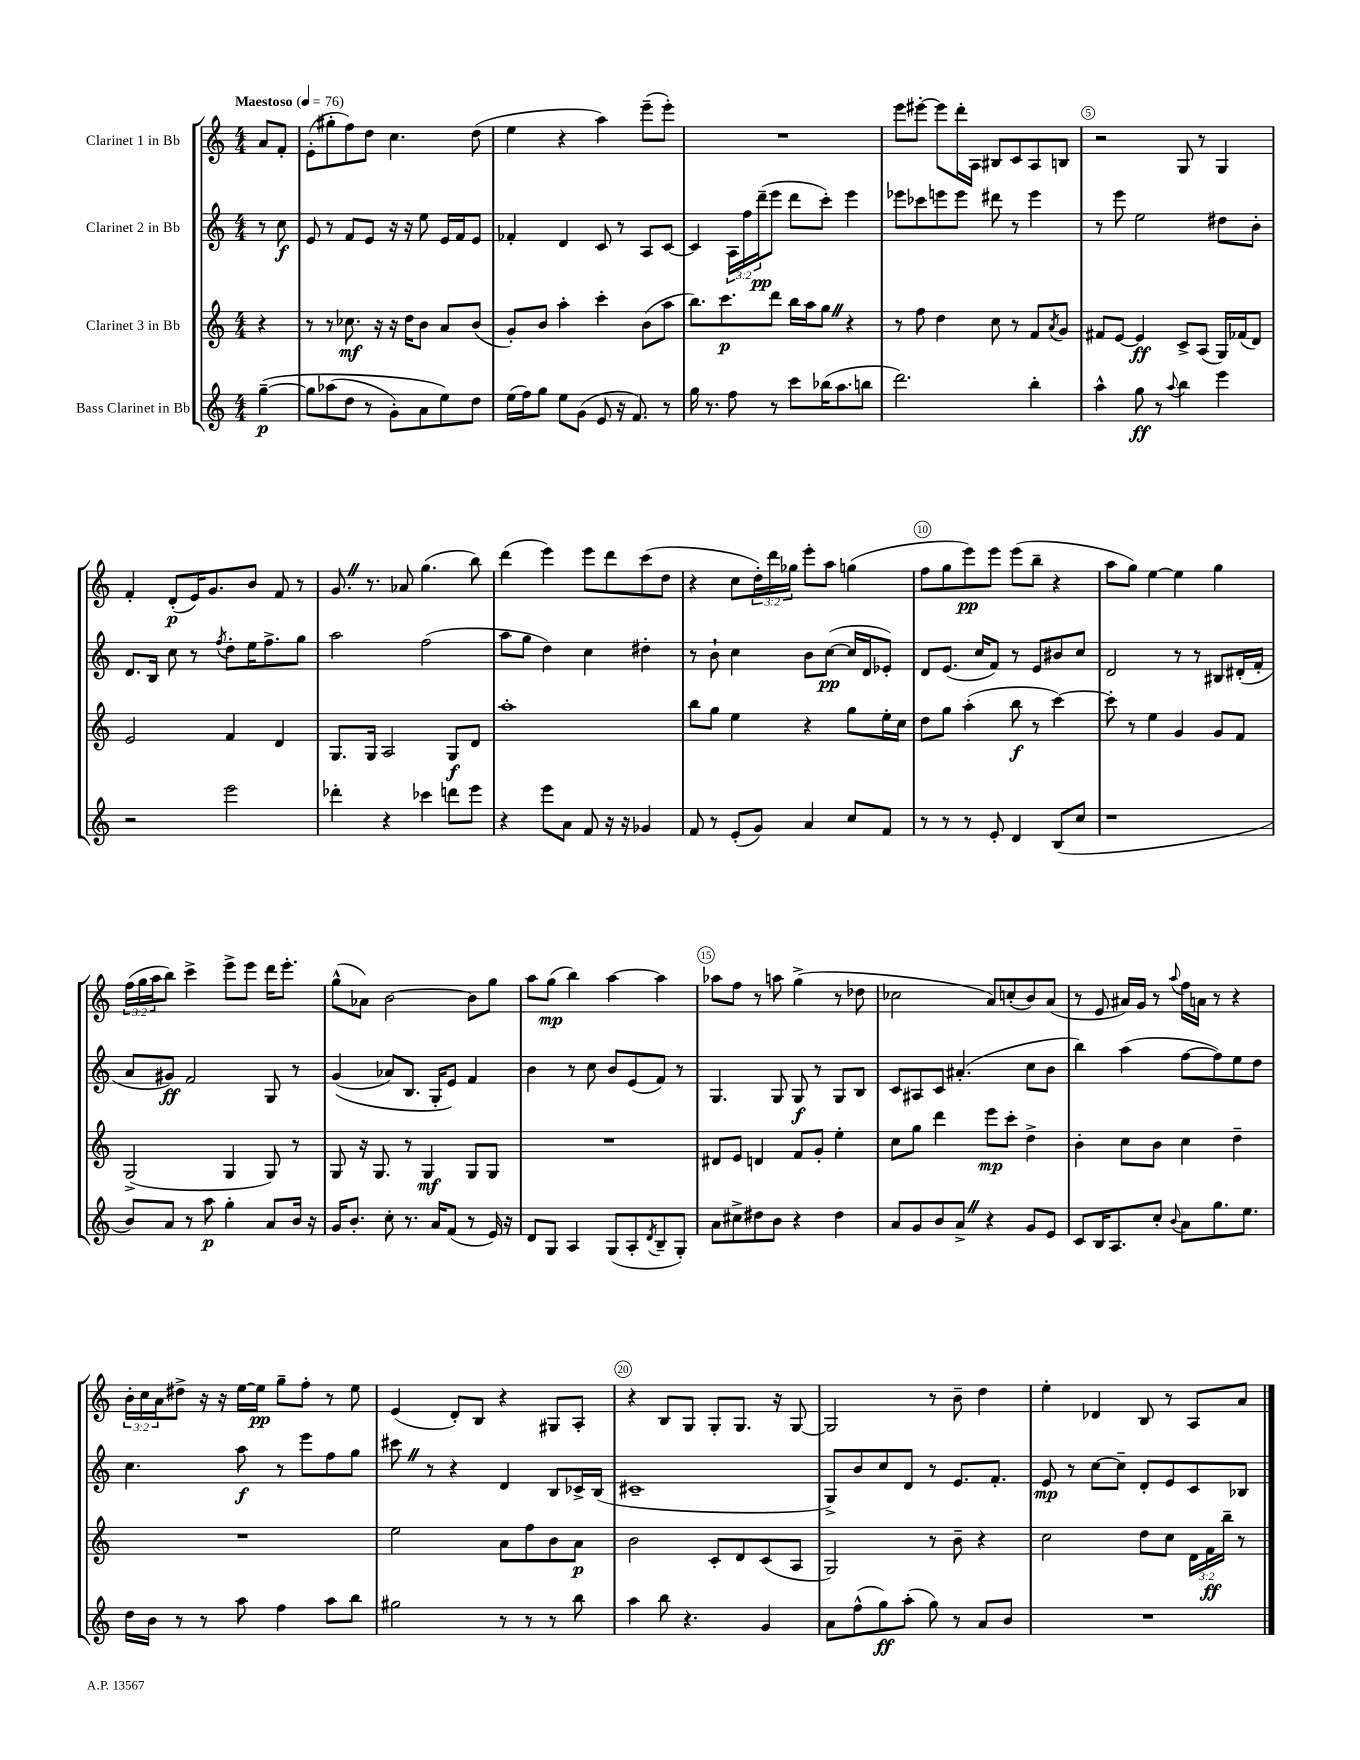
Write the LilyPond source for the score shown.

<<
\new StaffGroup <<
\new Staff = "s0" \with { instrumentName = "Clarinet 1 in Bb" } {
    \clef treble \key c \major \numericTimeSignature \time 4/4 \override Staff.TupletNumber.text = #tuplet-number::calc-fraction-text \partial 4 \tempo "Maestoso" 4 = 76
    a'8 f'8-. |
    e'8-.( gis''8-. f''8) d''8 c''4. d''8( |
    e''4 r4 a''4) e'''8--( e'''8-.) |
    R1 |
    e'''8 eis'''8~-. eis'''8 d'''16-. a16 bis8 c'8 a8 b8 |
    r2 g8 r8 g4 |
    f'4-. d'8-.\p( e'16) g'8. b'8 f'8 r8 |
    g'8. \once \override BreathingSign.text = \markup { \musicglyph "scripts.caesura.straight" } \breathe r8. aes'8 g''4.( b''8) |
    d'''4( e'''4) e'''8 d'''8 c'''8( d''8 |
    r4 c''8 \tuplet 3/2 { d''16-.) d'''16 ges''16 } e'''8-. a''8 g''4( |
    f''8 g''8 e'''8\pp) e'''8 e'''8( b''8-- r4 |
    a''8 g''8) e''4~ e''4 g''4 |
    \tuplet 3/2 { f''16( g''16 a''16 } b''8) c'''4-> e'''8-> e'''8 d'''16 e'''8.-. |
    g''8-^( aes'8) b'2~ b'8 g''8 |
    a''8 g''8\mp( b''4) a''4~ a''4 |
    aes''8 f''8 r8 a''8 g''4->( r8 des''8 |
    ces''2 a'8) c''8-.( b'8) a'8( |
    r8 e'8 ais'16) g'16 r8 \appoggiatura { a''8 } f''16 a'16 r8 r4 |
    \tuplet 3/2 { b'16-. c''16 a'16 } dis''8-> r16 r16 e''16~ e''16\pp g''8-- f''8-. r8 e''8 |
    e'4( d'8-.) b8 r4 gis8 a8-. |
    r4 b8 g8 g8-. g8. r16 g8~ |
    g2 r8 b'8-- d''4 |
    e''4-. des'4 b8 r8 a8 a'8 \bar "|." |
}
\new Staff = "s1" \with { instrumentName = "Clarinet 2 in Bb" } {
    \clef treble \key c \major \numericTimeSignature \time 4/4 \override Staff.TupletNumber.text = #tuplet-number::calc-fraction-text \partial 4
    r8 c''8\f |
    e'8 r8 f'8 e'8 r16 r16 e''8 e'16 f'16 e'8 |
    fes'4-. d'4 c'8 r8 a8 c'8~ |
    c'4 \tuplet 3/2 { a16 f''16 d'''16--\pp( } e'''8 d'''8 c'''8-.) e'''4 |
    ees'''8 ces'''8 e'''8 e'''8 dis'''8 r8 e'''4 |
    r8 e'''8 e''2 dis''8 b'8-. |
    d'8. b16 c''8 r8 \acciaccatura { f''8 } d''8-. e''16 f''8.-> g''8 |
    a''2 f''2( |
    a''8 g''8 d''4) c''4 dis''4-. |
    r8 b'8-! c''4 b'8 c''8~\pp( c''16 d'16 ees'8-.) |
    d'8 e'8.( c''16 f'8) r8 e'8 bis'8 c''8 |
    d'2 r8 r8 bis8 dis'16-.( f'16-. |
    a'8 gis'8\ff) f'2 g8 r8 |
    g'4(\( aes'8) b8. g16-. e'8\) f'4 |
    b'4 r8 c''8 b'8 e'8( f'8) r8 |
    g4. g8 g8\f r8 g8 b8 |
    c'8 ais8 c'8 ais'4.-.( c''8 b'8 |
    b''4) a''4( f''8~ f''8) e''8 d''8 |
    c''4. a''8\f r8 e'''8 f''8 g''8 |
    cis'''8 \once \override BreathingSign.text = \markup { \musicglyph "scripts.caesura.straight" } \breathe r8 r4 d'4 b8 ces'16-> b16( |
    cis'1-- |
    g8->) b'8 c''8 d'8 r8 e'8. f'8.-. |
    e'8\mp r8 c''8~ c''8-- d'8-. e'8 c'8 bes8 \bar "|." |
}
\new Staff = "s2" \with { instrumentName = "Clarinet 3 in Bb" } {
    \clef treble \key c \major \numericTimeSignature \time 4/4 \override Staff.TupletNumber.text = #tuplet-number::calc-fraction-text \partial 4
    r4 |
    r8 r8 ces''8.\mf r16 r16 d''16 b'8 a'8 b'8( |
    g'8-.) b'8 a''4-. c'''4-. b'8( a''8 |
    b''8.) c'''8.\p d'''8 b''16 a''16 g''8 \once \override BreathingSign.text = \markup { \musicglyph "scripts.caesura.straight" } \breathe r4 |
    r8 f''8 d''4 c''8 r8 f'8 \acciaccatura { a'8 } g'8 |
    fis'8 e'8~ e'4\ff c'8-> a8( g16) fes'16( d'8) |
    e'2 f'4 d'4 |
    g8. g16 a2 g8\f d'8 |
    a''1-. |
    b''8 g''8 e''4 r4 g''8 e''16-. c''16 |
    d''8 g''8 a''4-.( b''8\f r8 c'''4~) |
    c'''8-. r8 e''4 g'4 g'8 f'8 |
    g2->( g4 g8) r8 |
    g8 r16 g8. r8 g4\mf g8 g8 |
    R1 |
    dis'8 e'8 d'4 f'8 g'8-. e''4-. |
    c''8 g''8 d'''4 e'''8\mp c'''8-. d''4-> |
    b'4-. c''8 b'8 c''4 d''4-- |
    R1 |
    e''2 a'8 f''8 b'8 a'8\p |
    b'2 c'8-. d'8 c'8( a8 |
    g2) r8 b'8-- r4 |
    c''2 d''8 c''8 \tuplet 3/2 { d'16 f'16\ff b''16-- } r8 \bar "|." |
}
\new Staff = "s3" \with { instrumentName = "Bass Clarinet in Bb" } {
    \clef treble \key c \major \numericTimeSignature \time 4/4 \partial 4
    g''4~--\p\( |
    g''8 aes''8( d''8 r8 g'8-.) a'8 e''8\) d''8 |
    e''16( f''16) g''8 e''8 g'8( e'8 r16 f'8.) r8 |
    g''16 r8. f''8 r8 c'''8 bes''16( a''8. b''8 |
    d'''2.) b''4-. |
    a''4-^ g''8\ff r8 \appoggiatura { a''8 } b''4 e'''4 |
    r2 e'''2 |
    des'''4-. r4 ces'''4 d'''8 e'''8 |
    r4 e'''8 a'8 f'8 r16 r16 ges'4 |
    f'8 r8 e'8-.( g'8) a'4 c''8 f'8 |
    r8 r8 r8 e'8-. d'4 b8( c''8 |
    r1 |
    b'8) a'8 r8 a''8\p g''4-. a'8 b'16 r16 |
    g'16 b'8.-. c''8-. r8. a'16 f'8( r8 e'16) r16 |
    d'8 g8 a4 g8( a8-. \acciaccatura { d'8 } b8-- g8-.) |
    a'8 cis''8-> dis''8 b'8 r4 dis''4 |
    a'8 g'8 b'8 a'8-> \once \override BreathingSign.text = \markup { \musicglyph "scripts.caesura.straight" } \breathe r4 g'8 e'8 |
    c'8 b16 a8. c''8-. \appoggiatura { b'8 } a'8 g''8. e''8. |
    d''16 b'16 r8 r8 a''8 f''4 a''8 b''8 |
    gis''2 r8 r8 r8 b''8 |
    a''4 b''8 r4. g'4 |
    a'8 f''8-^( g''8\ff) a''8-.( g''8) r8 a'8 b'8 |
    R1 \bar "|." |
}
>>
>>
\layout { \context { \Score \override BarNumber.break-visibility = ##(#f #t #t) barNumberVisibility = #(every-nth-bar-number-visible 5) \override BarNumber.stencil = #(make-stencil-circler 0.1 0.3 ly:text-interface::print) } }
